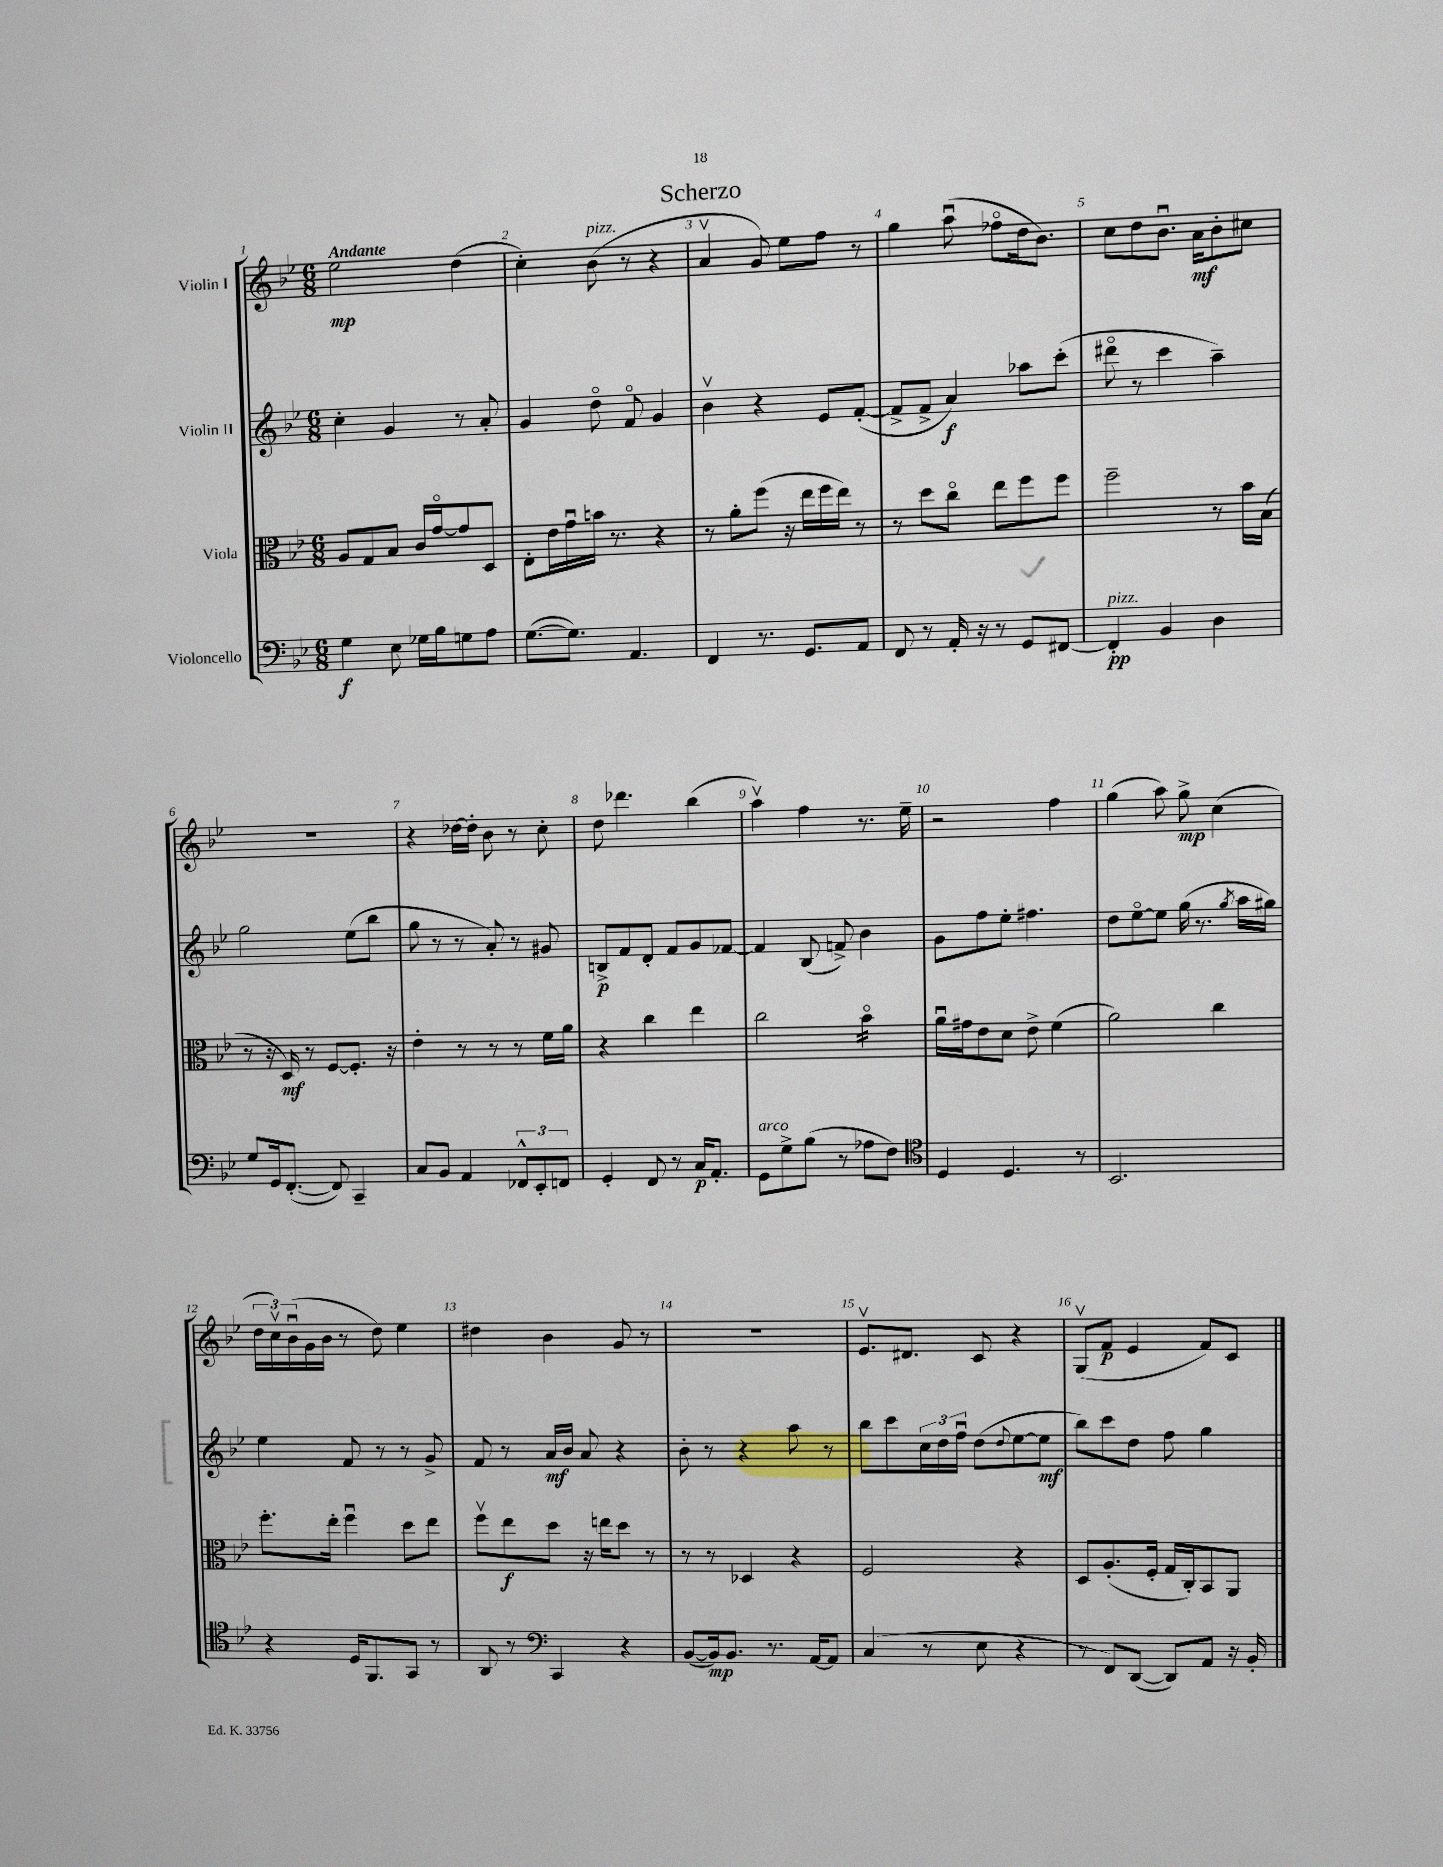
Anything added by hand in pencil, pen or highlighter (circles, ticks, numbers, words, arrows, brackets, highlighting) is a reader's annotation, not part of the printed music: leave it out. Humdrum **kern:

**kern	**dynam	**kern	**dynam	**kern	**dynam	**kern	**dynam
*part4	*part4	*part3	*part3	*part2	*part2	*part1	*part1
*staff4	*staff4	*staff3	*staff3	*staff2	*staff2	*staff1	*staff1
*I"Violoncello	*	*I"Viola	*	*I"Violin II	*	*I"Violin I	*
*clefF4	*	*clefC3	*	*clefG2	*	*clefG2	*
*k[b-e-]	*	*k[b-e-]	*	*k[b-e-]	*	*k[b-e-]	*
*M6/8	*	*M6/8	*	*M6/8	*	*M6/8	*
=1	=1	=1	=1	=1	=1	=1	=1
!	!	!	!	!	!	!LO:TX:a:B:t=Andante	!
4G\	f	8A/L	.	4cc'\	.	2ee-\	mp
.	.	8G/	.	.	.	.	.
8E-\	.	8B-/J	.	4g/	.	.	.
16G-X\LL	.	16c/LL	.	.	.	.	.
16B-\J	.	[16g/J	.	.	.	.	.
8Gn\	.	8g/]	.	8r	.	(4dd\	.
8A\J	.	8D/J	.	8a'/	.	.	.
=2	=2	=2	=2	=2	=2	=2	=2
([8.G\L	.	8E-'\L	.	4g/	.	4cc'\)	.
.	.	16e-\L	.	.	.	.	.
8.G\J])	.	16gu\	.	.	.	.	.
!	!	!	!	!	!	!LO:TX:a:i:t=pizz.	!
.	.	16bn\JJ	.	8dd\	.	(8b-\	.
.	.	8.r	.	.	.	.	.
4.AA/	.	.	.	8f/	.	8r	.
.	.	4r	.	4g/	.	4r	.
=3	=3	=3	=3	=3	=3	=3	=3
4FF/	.	8r	.	4b-v\	.	4av/	.
.	.	8a'\L	.	.	.	.	.
8.r	.	(8ff\J	.	4r	.	8g/)	.
.	.	16r	.	.	.	8ee-\L	.
8.GG/L	.	16ee-\LL	.	.	.	.	.
.	.	16ff\	.	8e-/L	.	8ff\J	.
.	.	16ee-\JJ)	.	.	.	.	.
8AA/J	.	8r	.	([8f'/J	.	8r	.
=4	=4	=4	=4	=4	=4	=4	=4
8FF/	.	8r	.	8f^/L]	.	4gg\	.
8r	.	8dd\L	.	8f^/J	.	.	.
16AA'/	.	8cc\J	.	4a/)	f	(8aau\	.
16r	.	.	.	.	.	.	.
8r	.	8ee-\L	.	.	.	8ff-X\L	.
8GG/L	.	8ff\	.	8aa-X\L	.	16dd\k	.
.	.	.	.	.	.	8.b-\J)	.
[8FF#X/J	.	8ff\J	.	(8ccc'\J	.	.	.
=5	=5	=5	=5	=5	=5	=5	=5
!LO:TX:a:i:t=pizz.	!	!	!	!	!	!	!
4FF#'/]	pp	2ff~\	.	8ddd#X\	.	8cc\L	.
.	.	.	.	8r	.	8dd\	.
4BB-/	.	.	.	4ccc\	.	8.b-u\J	.
.	.	.	.	.	.	16a\KL	mf
4D\	.	8r	.	4aa~\)	.	8b-'\	.
.	.	16b-\LL	.	.	.	8cc#X\J	.
.	.	(16B-\JJ	.	.	.	.	.
!!LO:LB:g=z
=6	=6	=6	=6	=6	=6	=6	=6
8G/L	.	8r	.	2gg\	.	2.r	.
16GG/k	.	16r	.	.	.	.	.
([8.FF'/J	.	16D/)	mf	.	.	.	.
.	.	8r	.	.	.	.	.
8FF/])	.	[8F/L	.	.	.	.	.
4CC~/	.	8.F'/J]	.	(8ee-\L	.	.	.
.	.	.	.	8bb-\J	.	.	.
.	.	16r	.	.	.	.	.
=7	=7	=7	=7	=7	=7	=7	=7
8C/L	.	4e-'\	.	8gg\	.	4r	.
8BB-/J	.	.	.	8r	.	.	.
4AA/	.	8r	.	8r	.	[16dd-X\LL	.
.	.	.	.	.	.	16dd-'\JJ]	.
.	.	8r	.	8a'/)	.	8b-\	.
12FF-X^^/L	.	8r	.	8r	.	8r	.
12EE-'/	.	.	.	.	.	.	.
.	.	16f\LL	.	8g#X/	.	8cc'\	.
12FFn/J	.	.	.	.	.	.	.
.	.	16a\JJ	.	.	.	.	.
=8	=8	=8	=8	=8	=8	=8	=8
4GG'/	.	4r	.	8Bn^/L	p	8dd\	.
.	.	.	.	8f/	.	4.ddd-X\	.
8FF/	.	4cc\	.	8d'/J	.	.	.
8r	.	.	.	8f/L	.	.	.
16C/KL	p	4ee-\	.	8g/	.	(4bb-\	.
8.AA'/J	.	.	.	.	.	.	.
.	.	.	.	[8f-X/J	.	.	.
=9	=9	=9	=9	=9	=9	=9	=9
!LO:TX:a:i:t=arco	!	!	!	!	!	!	!
8GG\L	.	2cc\	.	4f-/]	.	4aav\)	.
8G^\	.	.	.	.	.	.	.
(8B-\J	.	.	.	(8B-/	.	4ff\	.
8r	.	.	.	8fn^/)	.	.	.
*	*	*tremolo	*	*	*	*	*
8A-X\L	.	16b-\LL	.	4b-\	.	8.r	.
.	.	16b-\	.	.	.	.	.
8F\J)	.	16b-\	.	.	.	.	.
.	.	16b-\JJ	.	.	.	16ee-~\	.
*	*	*Xtremolo	*	*	*	*	*
=10	=10	=10	=10	=10	=10	=10	=10
*clefC4	*	*	*	*	*	*	*
4D/	.	16au\LL	.	8g\L	.	2r	.
.	.	16g#X\J	.	.	.	.	.
.	.	8e-\	.	8ff\	.	.	.
4.D/	.	8d\J	.	8ee-'\J	.	.	.
.	.	8e-^\	.	4.ff#X\	.	.	.
.	.	(4f\	.	.	.	4ff\	.
8r	.	.	.	.	.	.	.
=11	=11	=11	=11	=11	=11	=11	=11
2.BB-/	.	2a\)	.	8dd\L	.	(4gg\	.
.	.	.	.	[8ee-\	.	.	.
.	.	.	.	8ee-\J]	.	8aa\)	.
.	.	.	.	(16gg\	.	8gg^\	mp
.	.	.	.	8.r	.	.	.
.	.	4cc\	.	.	.	(4cc\	.
.	.	.	.	8qgg/	.	.	.
.	.	.	.	16aa\LL	.	.	.
.	.	.	.	16gg#X\JJ)	.	.	.
!!LO:LB:g=z
=12	=12	=12	=12	=12	=12	=12	=12
4r	.	8.ff'\L	.	4ee-\	.	24dd\LL	.
.	.	.	.	.	.	24ccv\)	.
.	.	.	.	.	.	(24b-u\	.
.	.	.	.	.	.	16g\	.
.	.	16ee-'\Jk	.	.	.	16b-\JJ	.
16D/KL	.	4ffu\	.	8f/	.	8r	.
8.FF/	.	.	.	.	.	.	.
.	.	.	.	8r	.	8dd\)	.
8GG/J	.	8dd\L	.	8r	.	4ee-\	.
8r	.	8ee-\J	.	8g^/	.	.	.
=13	=13	=13	=13	=13	=13	=13	=13
8AA/	.	8ffv\L	.	8f/	.	4dd#X\	.
8r	.	8ee-\	f	8r	.	.	.
*clefF4	*	*	*	*	*	*	*
4CC/	.	8dd\J	.	16a/LL	mf	4b-\	.
.	.	.	.	16b-/JJ	.	.	.
.	.	16r	.	8a/	.	.	.
.	.	16een\KL	.	.	.	.	.
4r	.	8dd\J	.	4r	.	8g/	.
.	.	8r	.	.	.	8r	.
=14	=14	=14	=14	=14	=14	=14	=14
([8BB-/L	.	8r	.	8b-'\	.	2.r	.
16BB-/k])	mp	8r	.	8r	.	.	.
8.BB-/J	.	.	.	.	.	.	.
.	.	4D-X/	.	4r	.	.	.
8.r	.	.	.	.	.	.	.
.	.	4r	.	8aa\	.	.	.
[16AA/KL	.	.	.	.	.	.	.
8AA/J]	.	.	.	8r	.	.	.
=15	=15	=15	=15	=15	=15	=15	=15
(4C/	.	2F/	.	8bb-\L	.	8.e-v/L	.
.	.	.	.	8ccc\	.	.	.
.	.	.	.	.	.	8.d#X/J	.
8r	.	.	.	24cc\L	.	.	.
.	.	.	.	24dd\	.	.	.
.	.	.	.	24ffu\JJ	.	.	.
8E-\	.	.	.	(8dd\L	.	8c/	.
.	.	.	.	8qqdd/	.	.	.
4r	.	4r	.	[8ee-\	.	4r	.
.	.	.	.	8ee-\J]	mf	.	.
=16	=16	=16	=16	=16	=16	=16	=16
8r	.	8D/L	.	8bb-\L)	.	(8Gv/L	.
8FF/L)	.	(8.A'/	.	8ccc\	.	8f/J	p
([8DD/J	.	.	.	8dd\J	.	4e-/	.
.	.	16F'/Jk	.	.	.	.	.
8DD/L])	.	16G/LL	.	8ff\	.	.	.
.	.	16C'/J)	.	.	.	.	.
8AA/J	.	8BB-/	.	4gg\	.	8f/L)	.
16r	.	8AA/J	.	.	.	8c/J	.
16BB-'/	.	.	.	.	.	.	.
==	==	==	==	==	==	==	==
*-	*-	*-	*-	*-	*-	*-	*-
